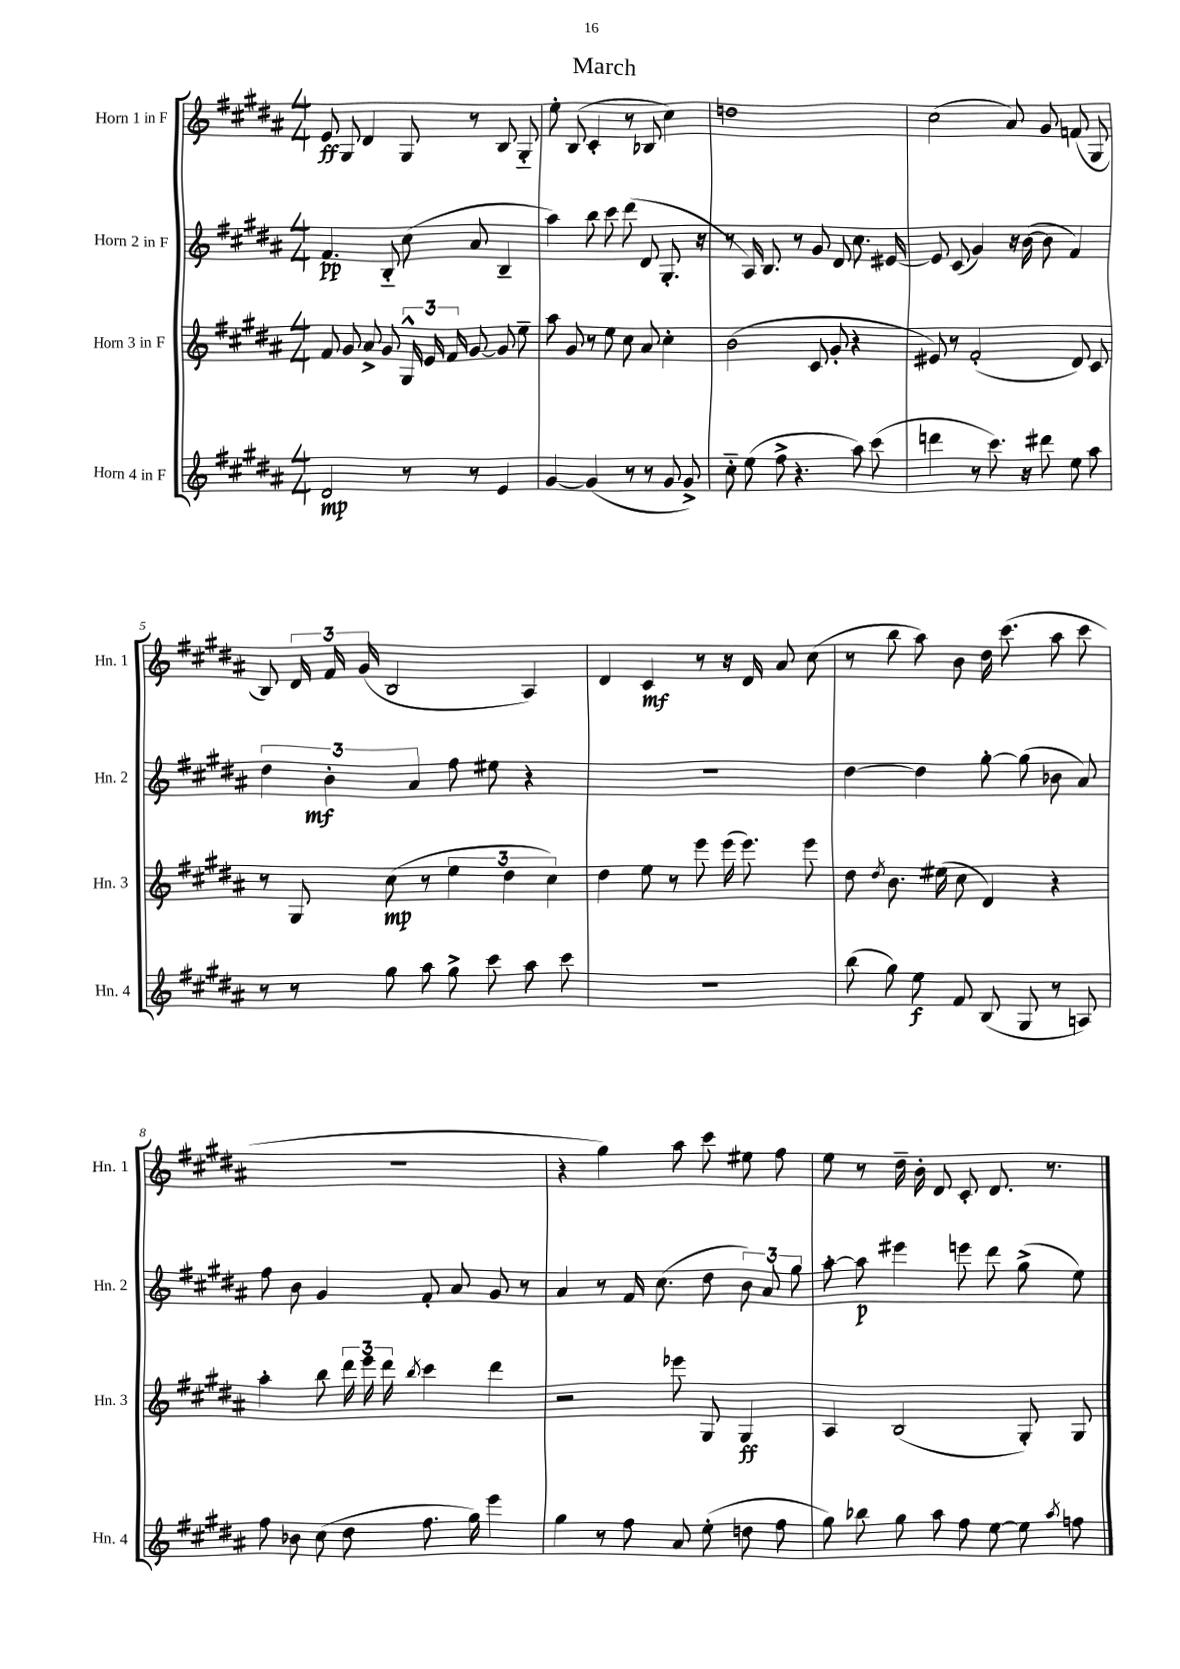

**kern	**dynam	**kern	**dynam	**kern	**dynam	**kern	**dynam
*part4	*part4	*part3	*part3	*part2	*part2	*part1	*part1
*staff4	*staff4	*staff3	*staff3	*staff2	*staff2	*staff1	*staff1
*I"Horn 4 in F	*	*I"Horn 3 in F	*	*I"Horn 2 in F	*	*I"Horn 1 in F	*
*I'Hn. 4	*	*I'Hn. 3	*	*I'Hn. 2	*	*I'Hn. 1	*
*clefG2	*	*clefG2	*	*clefG2	*	*clefG2	*
*k[f#c#g#d#a#]	*	*k[f#c#g#d#a#]	*	*k[f#c#g#d#a#]	*	*k[f#c#g#d#a#]	*
*M4/4	*	*M4/4	*	*M4/4	*	*M4/4	*
=1	=1	=1	=1	=1	=1	=1	=1
2d#/	mp	8f#/	.	4.f#/	pp	8e/	ff
.	.	8g#/	.	.	.	8G#/	.
.	.	8a#^/	.	.	.	4d#/	.
.	.	8g#/	.	8B/	.	.	.
8r	.	24G#^^/	.	(8cc#\	.	8G#/	.
.	.	24e/	.	.	.	.	.
.	.	24f#/	.	.	.	.	.
8r	.	[8g#/	.	8a#/	.	8r	.
4e/	.	8g#/]	.	4B~/	.	8B/	.
.	.	8ee~\	.	.	.	8G#/	.
=2	=2	=2	=2	=2	=2	=2	=2
[4g#/	.	8aa#\	.	4aa#\)	.	8ee'\	.
.	.	8g#/	.	.	.	(8B/	.
(4g#/]	.	8r	.	8bb\	.	4c#'/	.
.	.	8ee\	.	8ccc#\	.	.	.
8r	.	8cc#\	.	(8ddd#\	.	8r	.
8r	.	8a#/	.	8d#/	.	8B-X/	.
8g#/	.	4cc#'\	.	8.G#'/	.	4cc#\)	.
8g#^/)	.	.	.	.	.	.	.
.	.	.	.	16r	.	.	.
=3	=3	=3	=3	=3	=3	=3	=3
8cc#\	.	(2b\	.	8r	.	1ddn	.
(8ee\	.	.	.	16A#/)	.	.	.
.	.	.	.	8.B/	.	.	.
8ff#^\	.	.	.	.	.	.	.
4.r	.	.	.	8r	.	.	.
.	.	8c#/	.	8g#/	.	.	.
.	.	8g#'/	.	8d#/	.	.	.
8aa#\)	.	4r	.	8.cc#\	.	.	.
(8ccc#\	.	.	.	.	.	.	.
.	.	.	.	[16e#X/	.	.	.
=4	=4	=4	=4	=4	=4	=4	=4
4dddn\	.	8e#X/)	.	8e#/]	.	(2cc#\	.
.	.	8r	.	(8c#/	.	.	.
8r	.	(2f#'/	.	4g#/)	.	.	.
8.ccc#\)	.	.	.	.	.	.	.
.	.	.	.	16r	.	8a#/)	.
16r	.	.	.	([16b\	.	.	.
8ddd#X\	.	.	.	8b\]	.	8g#/	.
8ee\	.	8d#/)	.	4f#/)	.	(8fn/	.
8aa#\	.	8c#/	.	.	.	8G#/	.
!!LO:LB:g=z
=5	=5	=5	=5	=5	=5	=5	=5
8r	.	8r	.	6dd#\	.	8B/)	.
8r	.	8G#/	.	.	.	24d#/	.
.	.	.	.	6b'\	mf	24f#/	.
.	.	.	.	.	.	(24g#/	.
8gg#\	.	(8cc#\	mp	.	.	2B/	.
.	.	.	.	6a#/	.	.	.
8aa#\	.	8r	.	.	.	.	.
8gg#^\	.	6ee\	.	8ff#\	.	.	.
8ccc#\	.	.	.	8ee#X\	.	.	.
.	.	6dd#\	.	.	.	.	.
8aa#\	.	.	.	4r	.	4A#/)	.
.	.	6cc#\)	.	.	.	.	.
8ccc#\	.	.	.	.	.	.	.
=6	=6	=6	=6	=6	=6	=6	=6
1r	.	4dd#\	.	1r	.	4d#/	.
.	.	8ee\	.	.	.	4c#/	mf
.	.	8r	.	.	.	.	.
.	.	8eee\	.	.	.	8r	.
.	.	(16eee\	.	.	.	16r	.
.	.	8.eee\)	.	.	.	16d#/	.
.	.	.	.	.	.	8a#/	.
.	.	8eee\	.	.	.	(8cc#\	.
=7	=7	=7	=7	=7	=7	=7	=7
(8bb\	.	8dd#\	.	[4dd#\	.	8r	.
.	.	8qdd#/	.	.	.	.	.
8gg#\)	.	8.b\	.	.	.	8bb\	.
8ee\	f	.	.	4dd#\]	.	8aa#\)	.
.	.	(16ee#X\	.	.	.	.	.
8f#/	.	8cc#\	.	.	.	8b\	.
(8B/	.	4d#/)	.	[8gg#'\	.	16dd#\	.
.	.	.	.	.	.	(8.ccc#\	.
8G#/	.	.	.	(8gg#\]	.	.	.
8r	.	4r	.	8b-X\	.	8aa#\	.
8An/)	.	.	.	8a#/)	.	8ccc#\	.
!!LO:LB:g=z
=8	=8	=8	=8	=8	=8	=8	=8
8ff#\	.	4aa#'\	.	8ff#\	.	1r	.
8b-X\	.	.	.	8b\	.	.	.
(8cc#\	.	8bb\	.	4g#/	.	.	.
8dd#\	.	24ddd#\	.	.	.	.	.
.	.	24eee\	.	.	.	.	.
.	.	24ddd#\	.	.	.	.	.
.	.	8qbb/	.	.	.	.	.
8.ff#\	.	4ccc#\	.	8f#'/	.	.	.
.	.	.	.	8a#/	.	.	.
16gg#\)	.	.	.	.	.	.	.
4eee\	.	4ddd#\	.	8g#/	.	.	.
.	.	.	.	8r	.	.	.
=9	=9	=9	=9	=9	=9	=9	=9
4gg#\	.	2r	.	4a#/	.	4r	.
8r	.	.	.	8r	.	4gg#\)	.
8ff#\	.	.	.	16f#/	.	.	.
.	.	.	.	(8.cc#\	.	.	.
8a#/	.	8eee-X\	.	.	.	8aa#\	.
(8ee'\	.	8G#/	.	8dd#\	.	8ccc#\	.
8ddn\	.	4G#/	ff	12b\)	.	8ee#X\	.
.	.	.	.	12a#/	.	.	.
8ff#\	.	.	.	.	.	8ff#\	.
.	.	.	.	12gg#\	.	.	.
=10	=10	=10	=10	=10	=10	=10	=10
8gg#\)	.	4A#/	.	[8aa#'\	.	8ee\	.
8bb-X\	.	.	.	8aa#\]	p	8r	.
8gg#\	.	(2B/	.	4eee#X\	.	16dd#~\	.
.	.	.	.	.	.	16b'\	.
8aa#\	.	.	.	.	.	8d#/	.
8ff#\	.	.	.	8eeen\	.	8c#'/	.
[8ee\	.	.	.	8ddd#\	.	8.d#/	.
8ee\]	.	8G#'/)	.	(8gg#^\	.	.	.
.	.	.	.	.	.	8.r	.
8qaa#/	.	.	.	.	.	.	.
8ffn\	.	8G#/	.	8ee\)	.	.	.
==	==	==	==	==	==	==	==
*-	*-	*-	*-	*-	*-	*-	*-
